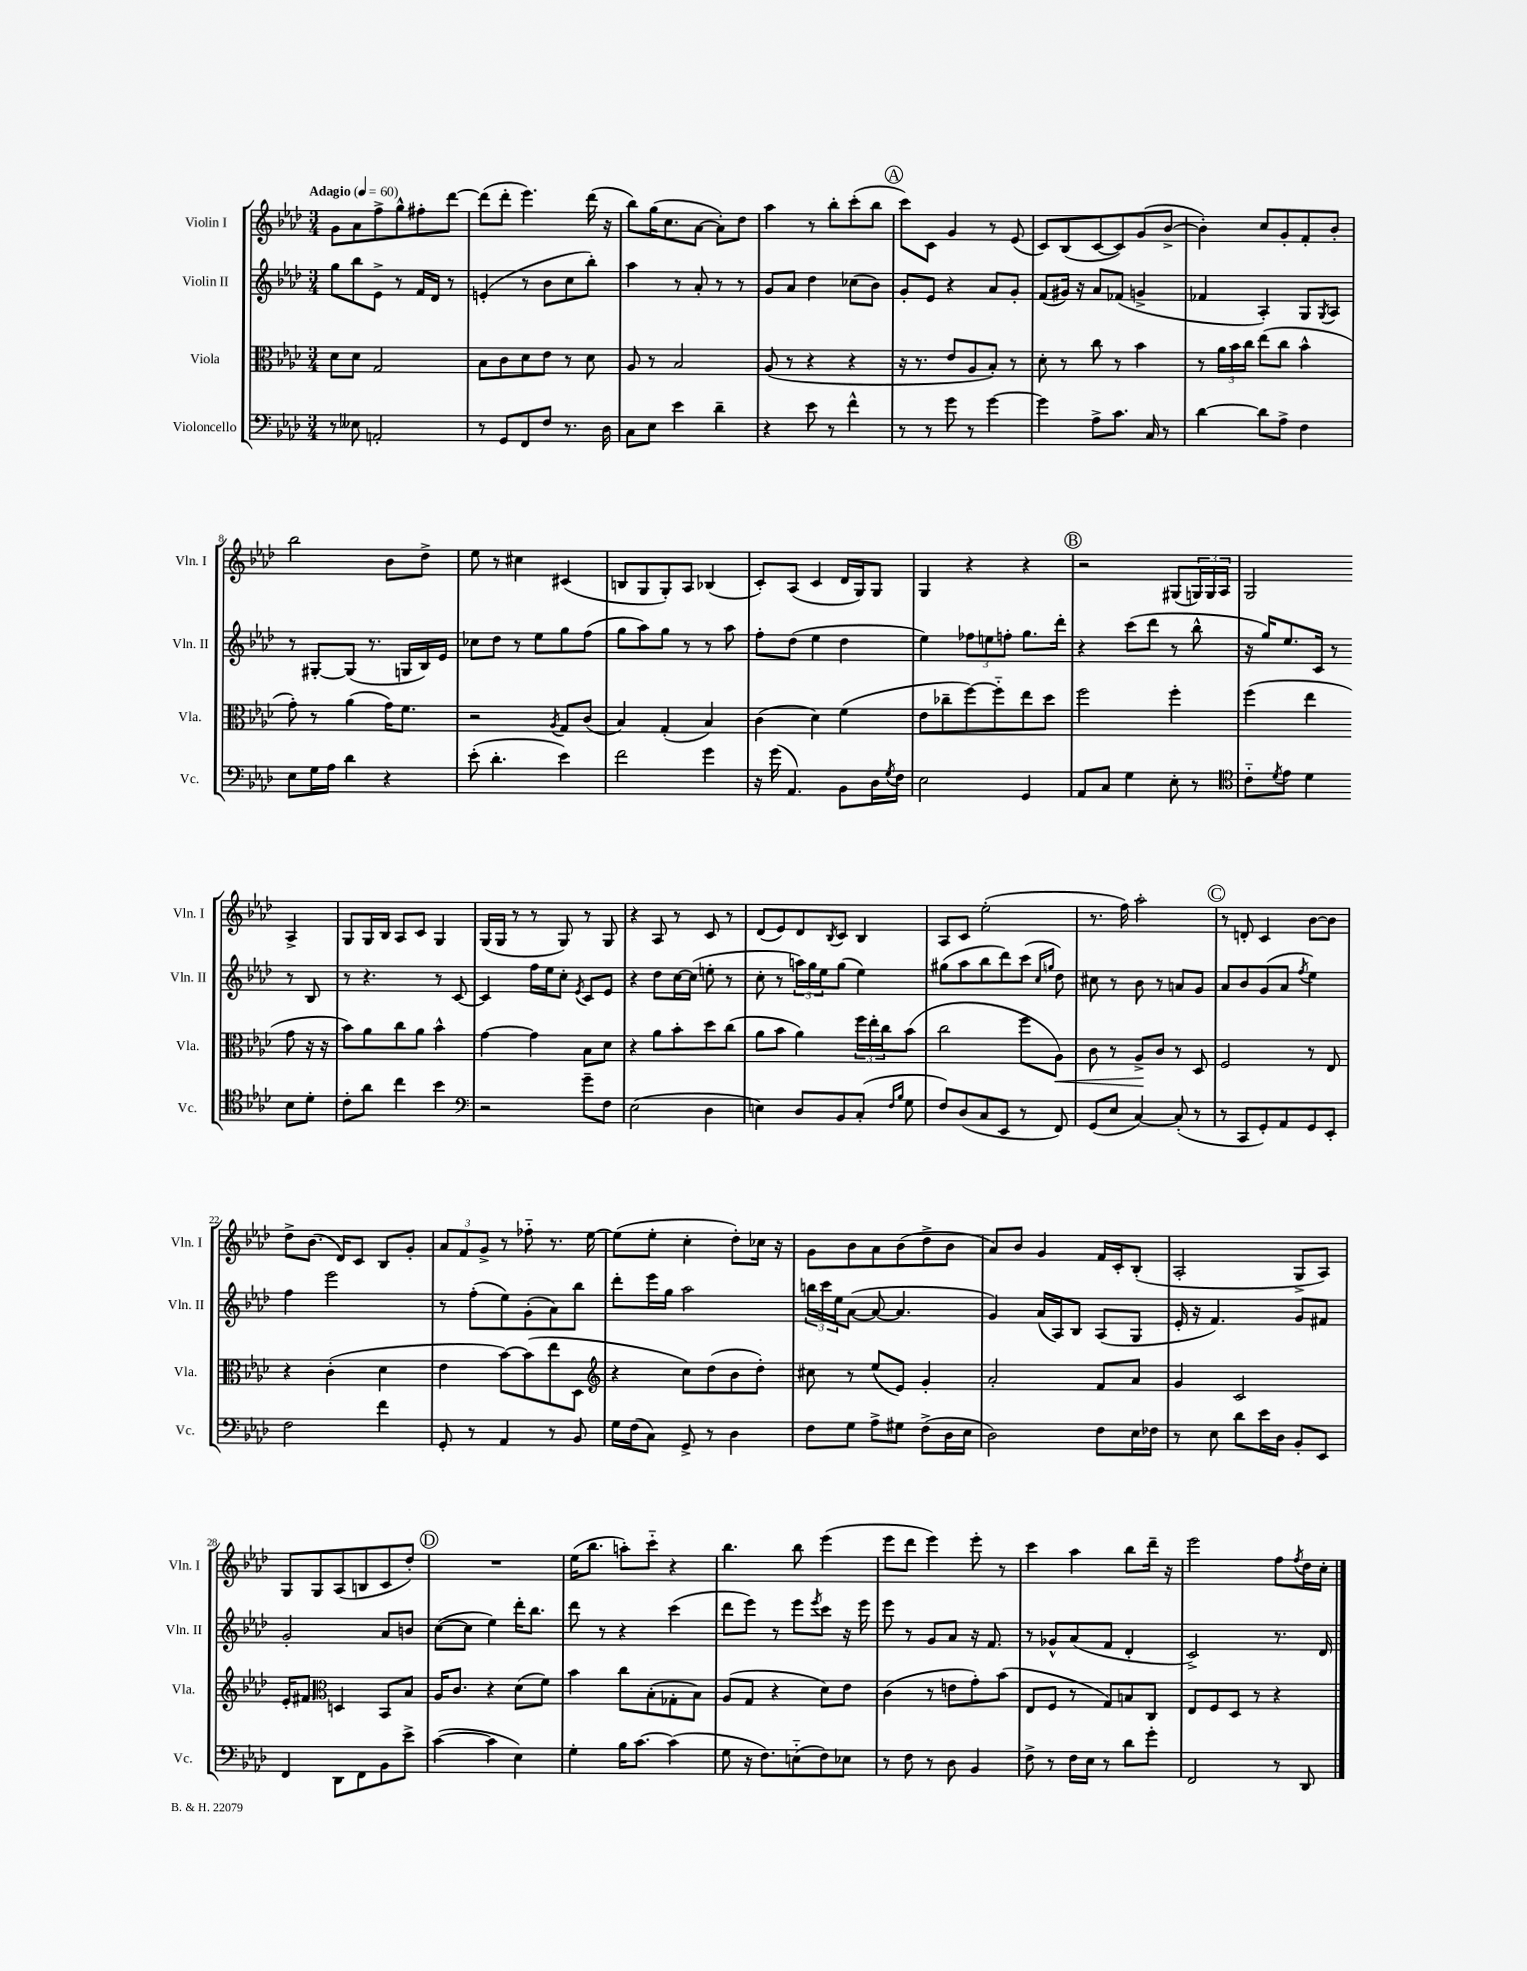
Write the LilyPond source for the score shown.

<<
\new StaffGroup <<
\new Staff = "s0" \with { instrumentName = "Violin I" shortInstrumentName = "Vln. I" } {
    \clef treble \key aes \major \numericTimeSignature \time 3/4 \tempo "Adagio" 4 = 60
    g'8 aes'8 f''8-> g''8-^ fis''8-. des'''8~ |
    des'''8( des'''8-. ees'''4.) des'''16( r16 |
    bes''8) g''16( c''8. aes'8~ aes'8-.) des''8 |
    aes''4 r8 bes''8-. c'''8-.( bes''8 |
    \mark \markup { \circle "A" } c'''8) c'8 g'4 r8 ees'8( |
    c'8) bes8( c'8~ c'8) g'8( bes'8~-> |
    bes'4-.) c''8 g'8-. f'8-. bes'8-. |
    bes''2 bes'8 des''8-> |
    ees''8 r8 cis''4 cis'4( |
    b8 g8 g8-.) aes8 bes4( |
    c'8-.) aes8( c'4 des'16 g16) g8 |
    g4 r4 r4 |
    \mark \markup { \circle "B" } r2 gis8( \tuplet 3/2 { g16) g16 aes16 } |
    g2 aes4-> |
    g8 g16 bes16 aes8 c'8 g4 |
    g16( g16 r8 r8 g8) r8 g8 |
    r4 aes8 r8 c'8 r8 |
    des'8( ees'8) des'8 \acciaccatura { bes8 } c'8 bes4 |
    aes8 c'8 ees''2-.( |
    r8. f''16) aes''2-. |
    \mark \markup { \circle "C" } r8 d'8-. c'4 bes'8~ bes'8 |
    des''8-> bes'8.( des'16) c'8 bes8 g'8-. |
    \tuplet 3/2 { aes'8 f'8 g'8-> } r8 fes''8-_ r8. ees''16~ |
    ees''8( ees''8-. c''4-. des''8-.) ces''16 r16 |
    g'8 bes'8 aes'8 bes'8( des''8-> bes'8 |
    aes'8) bes'8 g'4 f'16 c'16-. bes8-.( |
    aes2-. g8-> aes8) |
    g8 g8 aes8( b8 c'8 des''8-.) |
    \mark \markup { \circle "D" } R2. |
    ees''16( bes''8. a''8-.) c'''8-_ r4 |
    bes''4. bes''8 ees'''4( |
    ees'''8 des'''8 ees'''4) ees'''8-. r8 |
    c'''4 aes''4 bes''8 des'''16-- r16 |
    ees'''2 f''8 \acciaccatura { f''8 } des''16 c''16-. \bar "|." |
}
\new Staff = "s1" \with { instrumentName = "Violin II" shortInstrumentName = "Vln. II" } {
    \clef treble \key aes \major \numericTimeSignature \time 3/4
    g''8 bes''8 ees'8-> r8 f'16 des'16 r8 |
    e'4-.( r8 bes'8 c''8 bes''8-.) |
    aes''4 r8 aes'8-. r8 r8 |
    g'8 aes'8 des''4 ces''8( bes'8) |
    \mark \markup { \circle "A" } g'8-. ees'8 r4 aes'8 g'8-. |
    f'8( gis'16) r16 aes'8 fes'8( g'4-> |
    fes'4 aes4-.) g8 \acciaccatura { g8 } aes8 |
    r8 gis8~-. gis8( r8. g16 bes16) ees'16 |
    ces''8 des''8 r8 ees''8 g''8 f''8( |
    g''8 aes''8) g''8 r8 r8 aes''8 |
    f''8-. des''8( ees''4 des''4 |
    ees''4) \tuplet 3/2 { fes''8 e''8 f''8-. } g''8. des'''16-. |
    \mark \markup { \circle "B" } r4 c'''8( des'''8 r8 bes''8-^ |
    r16 g''16) ees''8. c'16 r8 r8 bes8 |
    r8 r4. r8 c'8~ |
    c'4 f''16 ees''16 c''8-. \acciaccatura { ees'8 } c'8 ees'8 |
    r4 des''8 c''16~ c''16( e''8-. r8 |
    c''8-. r8 \tuplet 3/2 { a''16) g''16 ees''16 } g''8( ees''4) |
    gis''8( aes''8 bes''8 des'''8) c'''8( \grace { c''16 g''16 } des''8) |
    cis''8 r8 bes'8 r8 a'8 g'8 |
    \mark \markup { \circle "C" } aes'8 bes'8 g'8( aes'8 \acciaccatura { f''8 } ees''4) |
    f''4 ees'''2 |
    r8 f''8-.( ees''8) g'8-.( aes'8) bes''8 |
    des'''8-. ees'''16 g''16 aes''2 |
    \tuplet 3/2 { b''16 c'''16 ees''16 } aes'8~( aes'8~ aes'4. |
    g'4) aes'16( aes16) bes8 aes8( g8 |
    ees'16-. r16 f'4.) g'8 fis'8 |
    g'2-. aes'8 b'8 |
    \mark \markup { \circle "D" } c''8~( c''8 ees''4) des'''16-. bes''8. |
    des'''8 r8 r4 c'''4( |
    des'''8 ees'''8) r8 ees'''8 \acciaccatura { ees'''8 } c'''8 r16 ees'''16 |
    ees'''8 r8 g'8 aes'8 r16 f'8. |
    r8 ges'8-^ aes'8( f'8 des'4-. |
    c'2->) r8. des'16 \bar "|." |
}
\new Staff = "s2" \with { instrumentName = "Viola" shortInstrumentName = "Vla." } {
    \clef alto \key aes \major \numericTimeSignature \time 3/4
    des'8 des'8 g2 |
    bes8 c'8 des'8 ees'8 r8 des'8 |
    aes8 r8 bes2 |
    aes8( r8 r4 r4 |
    \mark \markup { \circle "A" } r16 r8. ees'8 aes8 bes8-.) r8 |
    des'8-. r8 c''8 r8 bes'4 |
    r8 \tuplet 3/2 { aes'16 bes'16 c''16 } ees''8( c''8 bes'4-^ |
    g'8-.) r8 aes'4( g'16) f'8. |
    r2 \acciaccatura { aes8 } g8 c'8( |
    bes4) g4-.( bes4) |
    c'4( des'4) f'4( |
    ees'8 ces''8-- f''8~) f''8-_ ees''8 des''8 |
    \mark \markup { \circle "B" } f''2 f''4-. |
    f''4( ees''4 g'8 r16 r16 |
    bes'8) aes'8 c''8 aes'8 bes'4-^ |
    g'4~ g'4 bes8 des'8 |
    r4 aes'8 bes'8-. des''8 c''8( |
    aes'8 bes'8 aes'4) \tuplet 3/2 { f''16 ees''16-. c''16 } bes'8( |
    c''2 f''8 aes8\<) |
    c'8 r8 aes8->\! c'8 r8 des8 |
    \mark \markup { \circle "C" } f2 r8 ees8 |
    r4 c'4-.( des'4 |
    ees'4 bes'8~) bes'8( ees''8 des8 |
    \clef treble r4 c''8) des''8( bes'8 des''8-.) |
    cis''8 r8 ees''8( ees'8) g'4-. |
    aes'2-. f'8 aes'8 |
    g'4 c'2 |
    ees'16-. fis'8. \clef alto d4 bes,8 bes8 |
    \mark \markup { \circle "D" } aes16 c'8. r4 des'8( f'8) |
    bes'4 c''8 bes8-.( ges8-. bes8) |
    aes8( g8 r4 des'8) ees'8 |
    c'4( r8 e'8 g'8-.) bes'8( |
    ees8 f8 r8 g8) b8 c8 |
    ees8 f8 des8 r8 r4 \bar "|." |
}
\new Staff = "s3" \with { instrumentName = "Violoncello" shortInstrumentName = "Vc." } {
    \clef bass \key aes \major \numericTimeSignature \time 3/4
    r8 eeses8 a,2-. |
    r8 g,8 f,8 f8 r8. des16 |
    c8 ees8 ees'4 des'4-- |
    r4 ees'8 r8 f'4-^ |
    \mark \markup { \circle "A" } r8 r8 g'8 r8 g'4~ |
    g'4 aes8-> c'8. c16 r8 |
    des'4~ des'8 aes8-> f4 |
    ees8 g16 aes16 des'4 r4 |
    ees'8-.( des'4.-. ees'4) |
    f'2 g'4 |
    r16 g'16( aes,4.) bes,8 des16 \acciaccatura { g8 } f16 |
    ees2 g,4 |
    \mark \markup { \circle "B" } aes,8 c8 g4 ees8-. r8 |
    \clef tenor c'8-_ \acciaccatura { des'8 } ees'8 des'4 bes8 des'8-. |
    c'8-. aes'8 c''4 bes'4 |
    \clef bass r2 g'8-- f8 |
    ees2( des4 |
    e4) des8 bes,8 c8-.( \grace { f16 bes16 } g8 |
    f8) des8( c8 ees,8 r8 f,8) |
    g,8( ees8 c4~) c8-.( r8 |
    \mark \markup { \circle "C" } r8 c,8 g,8-.) aes,8 g,8 ees,8-. |
    f2 f'4 |
    g,8-. r8 aes,4 r8 bes,8 |
    g16 f16( c8) g,8-> r8 des4 |
    f8 g8 aes8-> gis8 f8->( des16 ees16 |
    des2) f8 ees16 fes16 |
    r8 ees8 des'8 ees'16 des16 bes,8-. ees,8 |
    f,4 des,8 f,8 bes,8 ees'8-> |
    \mark \markup { \circle "D" } c'4~( c'4 ees4) |
    g4-. bes16 c'8.~ c'4( |
    g8 r16 f8.) e8-_( f8) ees8 |
    r8 f8 r8 des8 bes,4 |
    f8-> r8 f16 ees16 r8 des'8 g'8-. |
    f,2 r8 des,8 \bar "|." |
}
>>
>>
